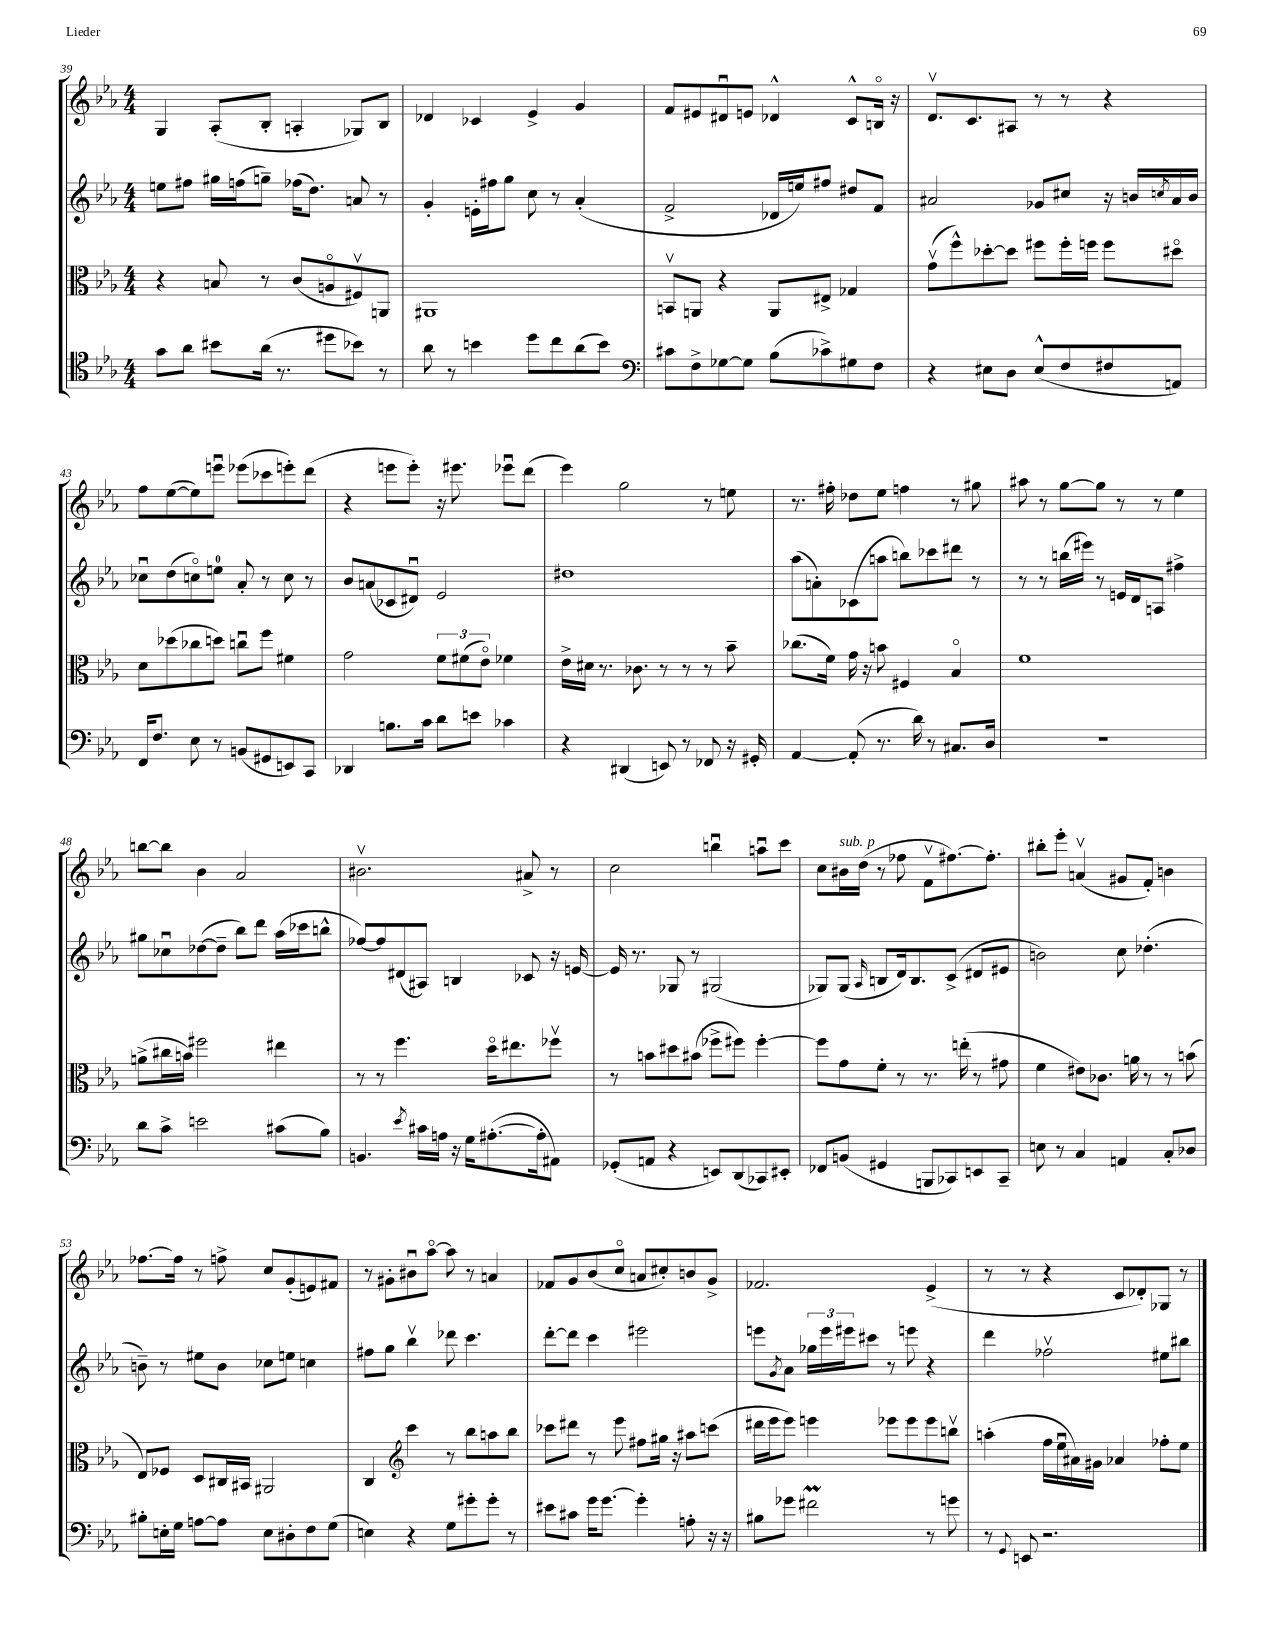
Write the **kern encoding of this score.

**kern	**kern	**kern	**kern
*staff4	*staff3	*staff2	*staff1
*clefC4	*clefC3	*clefG2	*clefG2
*k[b-e-a-]	*k[b-e-a-]	*k[b-e-a-]	*k[b-e-a-]
*M4/4	*M4/4	*M4/4	*M4/4
8g	4r	8ee	4G
8a-	.	8ff#	.
8b#	8B	16gg#	(8A-'
.	.	(16ff	.
(16a-	8r	8gg~)	8B-'
8.r	.	.	.
.	(8c	(16ff-	4A'
.	.	8.dd)	.
8dd#	8Ao	.	.
8b-)	8F#v)	8a	8G-)
8r	8AA	8r	8B-
=	=	=	=
8a-	1AA#	4g'	4d-
8r	.	.	.
4b	.	16e'	4c-
.	.	16ff#	.
.	.	8gg	.
8dd	.	8cc	4e-^
8cc	.	8r	.
(8a-	.	(4a-'	4g
8b)	.	.	.
=	=	=	=
*clefF4	*	*	*
8c#	8BBv	2f^	8f
8F^	8AA	.	8e#
[8G-	4r	.	8d#u
8G-]	.	.	8e
(8B-	8AA	16d-	4d-^^
.	.	16ee)	.
8c-^)	8E#^	8ff#	.
8G#	4G-	8dd#	8c^^
8F	.	8f	16Bo
.	.	.	16r
=	=	=	=
4r	(8gv	2a#	8.dv
.	8ff^^)	.	.
.	.	.	8.c
8E#	[8dd-'	.	.
8D	8dd-]	.	8A#
(8E#^^	8ff#	8g-	8r
8F	16ff#'	8cc#	8r
.	16ff	.	.
8F#	8ff	16r	4r
.	.	16b	.
.	.	8qcc	.
8AA)	8dd#o	16a#	.
.	.	16b	.
=	=	=	=
16FF	8d	8cc-u	8ff
8.F	.	.	.
.	(8dd-	(8dd	([8ee-
8E-	8cc-	8cco)	8ee-])
8r	8dd)	8ee	8eeeu
(8BB	8ccu	8a-'	(8eee-
8GG#	8ff	8r	8ccc-
8EE)	4f#	8cc	8eee')
8CC	.	8r	(8ddd
=	=	=	=
4DD-	2g	8b-	4r
.	.	(8a	.
8.B	.	8c-	8eee
.	.	8d#u)	8eee')
16c	.	.	.
8d	12f	2e-	16r
.	.	.	8.eee#
.	(12f#	.	.
8e	.	.	.
.	12e-o)	.	.
4c-	4f-	.	8eee-u
.	.	.	(8ddd
=	=	=	=
4r	16e-^	1dd#	4eee-)
.	16d#	.	.
.	8.r	.	.
(4DD#	.	.	2gg
.	8.c-	.	.
8EE)	8r	.	.
8r	8r	.	.
8FF-	8r	.	8r
16r	8b-~	.	8ee
16GG#'	.	.	.
=	=	=	=
[4AA-	(8.cc-	(8aa-	8.r
.	.	8a')	.
.	16f)	.	16ff#'
(8AA-']	16g	(8c-	8dd-
.	16r	.	.
8.r	8b	8aa	8ee-
.	4F#	8bb)	4ff
16d)	.	.	.
8r	.	8ccc-	.
8.C#	4B-o	8ddd#	8r
.	.	8r	8gg#
16D	.	.	.
=	=	=	=
1r	1f	8r	8aa#
.	.	8r	8r
.	.	(16bb	[8gg
.	.	16eee#)	.
.	.	8r	8gg]
.	.	16e	8r
.	.	16d	.
.	.	8A	8r
.	.	4ff#^	4ee-
=	=	=	=
8d	(8a^	8gg#	[8bb
8c^	16cc#	8cc-u	8bb]
.	16b)	.	.
2e	2ff#	([8dd-	4b-
.	.	8dd-~]	.
.	.	8bb-)	2a-
.	.	8ddd	.
(8c#	4ee#	(16aa-	.
.	.	16ccc-	.
8B-)	.	8bb^^	.
=	=	=	=
4.BB	8r	[8ff-)	2.b#v
.	8r	8ff-]	.
.	4.ff	(8d#	.
8qe-	.	.	.
16c#	.	8A#)	.
16A	.	.	.
16r	.	4B	.
16G	.	.	.
([8.A#'	16ddo	.	.
.	8.ee#	.	.
.	.	8c-	8a#^
16A#']	.	.	.
8AA#)	8ff-v	16r	8r
.	.	[16e	.
=	=	=	=
(8GG-'	8r	16e]	2cc
.	.	8.r	.
8AA	8b	.	.
4r	8dd#	8G-	.
.	(8b#	8r	.
8EE)	8ff-^	(2G#	4bbu
(8DD	8ff#)	.	.
8CC-)	[4ff#'	.	8aau
8EE#'	.	.	8ccc
=	=	=	=
8FF-	8ff#]	8G-)	8cc
(8BB	8g	(8G-	16b#
.	.	.	(16dd
.	.	16qqA-	.
4GG#	8f'	8B	8r
.	8r	16d)	8ff-
.	.	8.B	.
8BBB	8.r	.	8fv
8CC-)	.	(8c^	[8.ff#)
.	(16ee'	.	.
8EE	8r	8d#	.
.	.	.	8.ff#']
8CC-~	8g#	8e#	.
=	=	=	=
8E	4f	2b)	8bb#'
8r	.	.	8eee-'
4C	8e#)	.	(4av
.	8.c-	.	.
4AA	.	8cc	8g#
.	16a	.	.
.	8r	(4.dd-'	8f')
8C'	8r	.	4b
8D-	(8b	.	.
=	=	=	=
8B#'	8E-)	8b~)	[8.ff-
16E'	8F-	8r	.
16G	.	.	16ff-]
[8A	8D	8ee#	8r
8A]	16C#	8b	8ff^
.	16BB#	.	.
8E	2AA#	8cc-	8cc
8D#'	.	8ee	(8g'
8F	.	4cc	8e)
(8G	.	.	8f#
=	=	=	=
4E)	4C	8ff#	8r
.	.	8gg	8g#'
*	*clefG2	*	*
4r	4ccc	4bb-v	8b#u
.	.	.	[8aa-o
8G	8r	8ddd-	8aa-]
8g#'	8bb-	4.ccc	8r
8g#'	8aa	.	4a
8r	8bb-	.	.
=	=	=	=
8e#	8ccc-	[8ddd'	8f-
8c#	8ddd#	8ddd]	8g
16g	8r	4ccc	(8b-
[8.g	.	.	.
.	8eee-	.	8cco
4g']	8ff#	2eee#	8a
.	16gg#	.	8cc#')
.	16r	.	.
8A'	8aa#	.	8b
16r	(8ccc	.	8g^
16r	.	.	.
=	=	=	=
8B#	16ddd#	8eee	2.f-
.	16eee-	.	.
.	.	8qg	.
8g-	8eee-)	8a-	.
2f#	4eee	24gg-	.
.	.	24eee	.
.	.	24eee#	.
.	.	8ccc#	.
.	8eee-	8r	.
.	8eee-	8eee	.
8r	8eee-	4r	(4e-^
8g	8bbv	.	.
=	=	=	=
8r	(4aa'	4ddd	8r
8qqGG	.	.	.
8EE	.	.	8r
2.r	16ff	2ff-v	4r
.	16ee-u	.	.
.	16a#)	.	.
.	16g#	.	.
.	4a-	.	8c
.	.	.	8d-')
.	8ff-'	8ee#	8G-
.	8ee-	8bb#	8r
==	==	==	==
*-	*-	*-	*-
